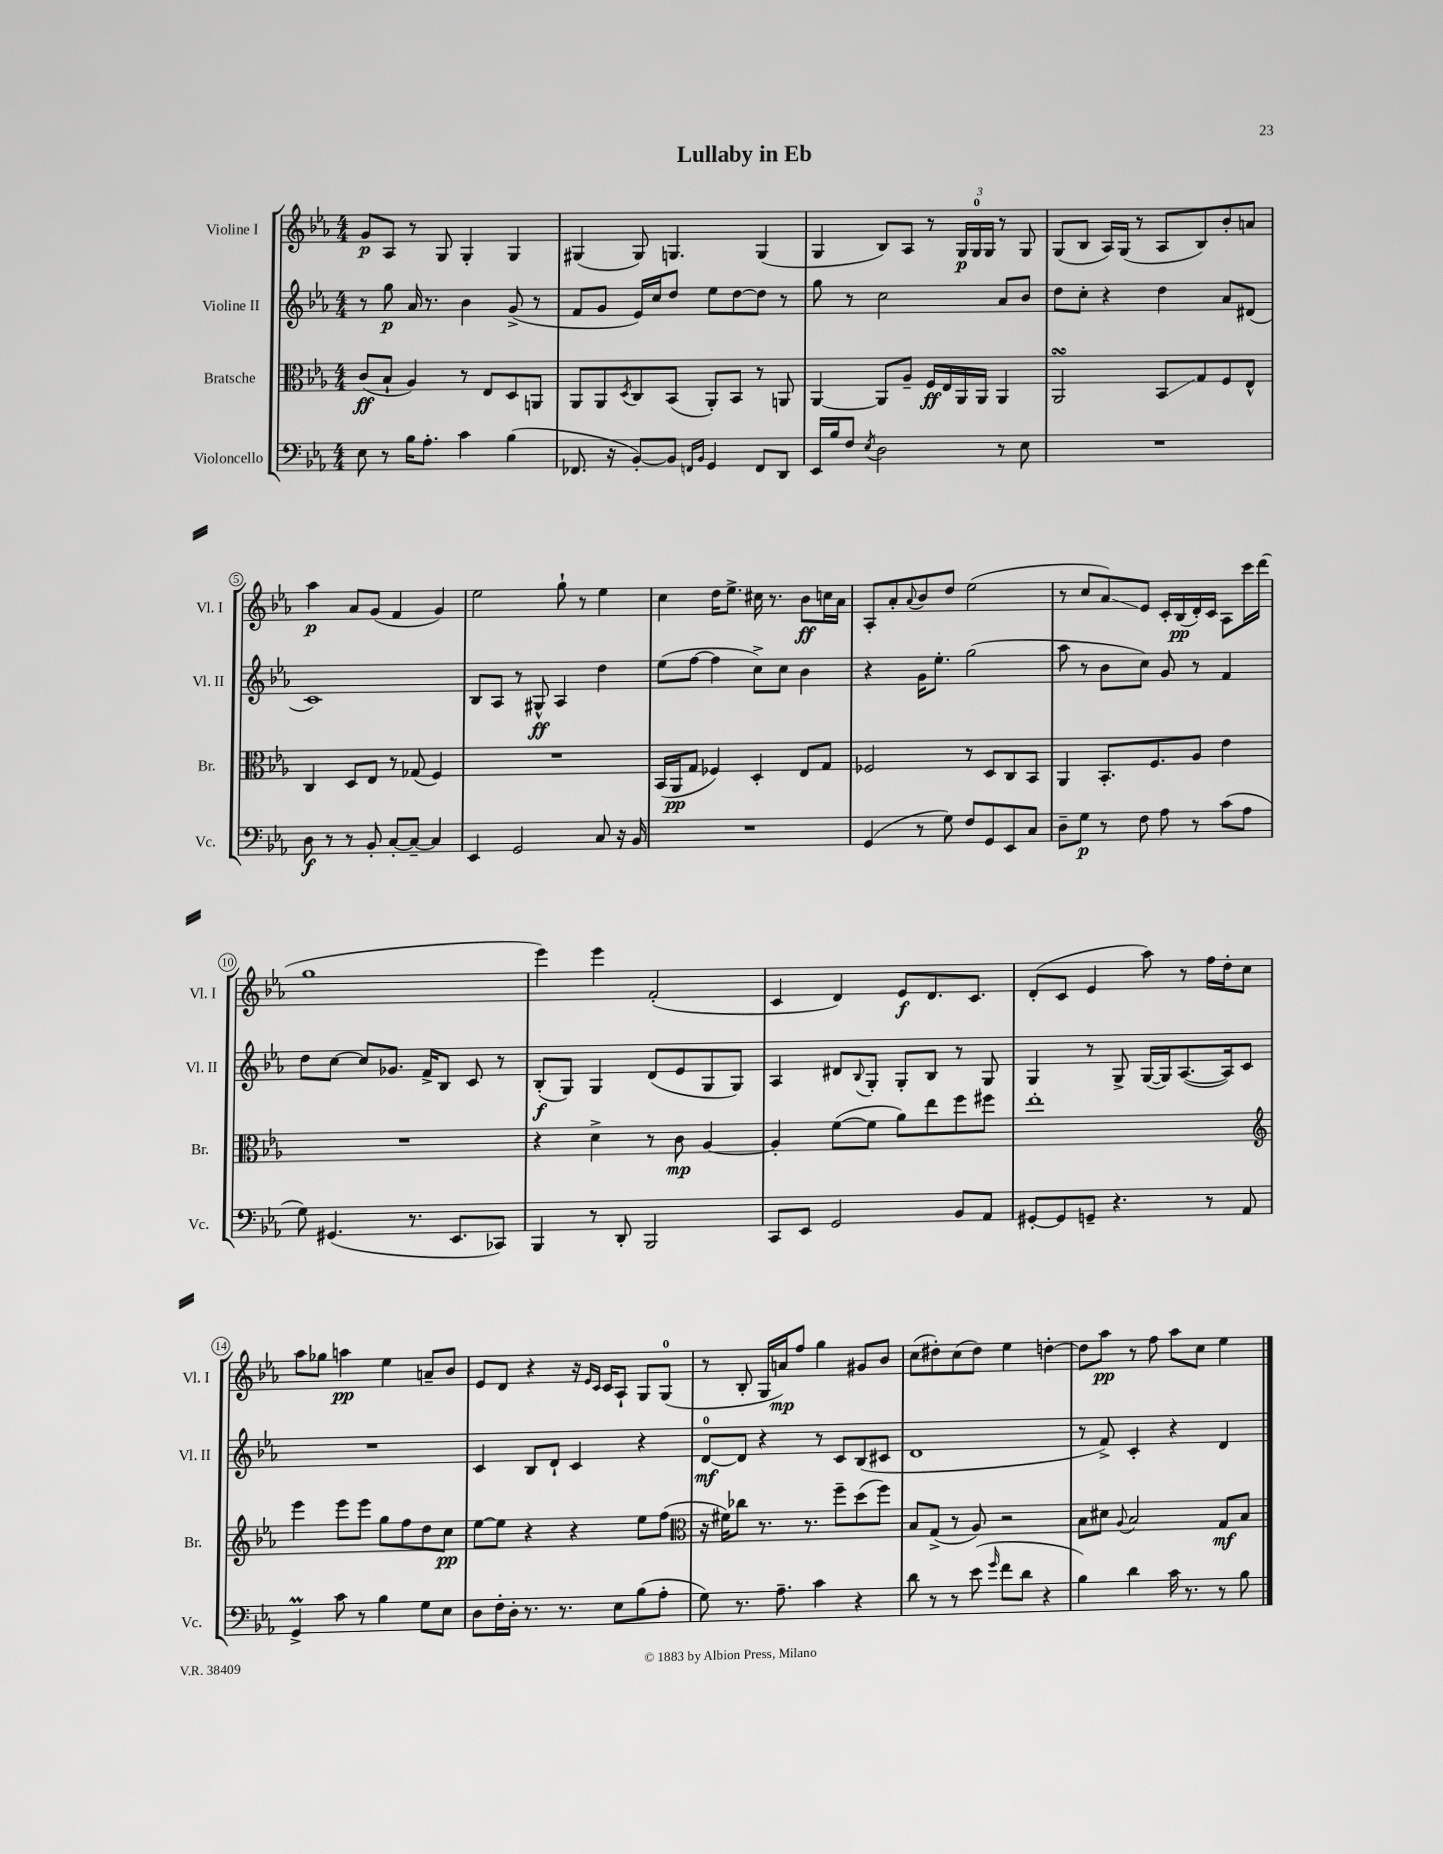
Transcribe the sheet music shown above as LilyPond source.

\header { title = "Lullaby in Eb" }
<<
\new StaffGroup <<
\new Staff = "s0" \with { instrumentName = "Violine I" shortInstrumentName = "Vl. I" } {
    \clef treble \key ees \major \numericTimeSignature \time 4/4
    g'8\p aes8 r8 g8 g4-. g4 |
    gis4( gis8) g4. g4( |
    g4 bes8) aes8 r8 \tuplet 3/2 { g16\p g16-0 g16 } r8 g8 |
    g8( bes8 aes16) g16( r8 aes8 bes8) bes'8-. a'8 |
    aes''4\p aes'8 g'8( f'4 g'4) |
    ees''2 g''8-! r8 ees''4 |
    c''4 d''16 ees''8.-> cis''16 r8. bes'8\ff c''16 aes'16 |
    aes8-. aes'8-. \appoggiatura { aes'8 } bes'8 d''8 ees''2( |
    r8 c''8 aes'8\glissando) ees'8 c'16-. bes16\pp( d'16-.) c'16 aes8 c'''16 d'''16( |
    g''1 |
    ees'''4) ees'''4 f'2-.( |
    c'4 d'4) ees'8\f d'8. c'8. |
    d'8-.( c'8 ees'4 aes''8) r8 f''16 d''16-. c''8 |
    aes''8 ges''8 a''4\pp ees''4 a'8-- bes'8 |
    ees'8 d'8 r4 r16 \grace { ees'16 c'16 } c'16 aes8-! g8 g8-0( |
    r8 bes8-. g16 a'16\mp) f''8 g''4 gis'8 bes'8 |
    c''8( dis''8-.) c''8( dis''8) ees''4 d''4~-. |
    d''8 aes''8\pp r8 f''8 aes''8 c''8 ees''4 \bar "|." |
}
\new Staff = "s1" \with { instrumentName = "Violine II" shortInstrumentName = "Vl. II" } {
    \clef treble \key ees \major \numericTimeSignature \time 4/4
    r8 g''8\p aes'16 r8. bes'4 g'8->( r8 |
    f'8 g'8 ees'16) c''16 d''8 ees''8 d''8~ d''8 r8 |
    g''8 r8 c''2 aes'8 bes'8 |
    d''8 c''8-. r4 d''4 aes'8 dis'8( |
    c'1) |
    bes8 aes8 r8 gis8-^\ff aes4 d''4 |
    ees''8( f''8~ f''4 c''8->) c''8 bes'4 |
    r4 g'16 ees''8.-. g''2( |
    aes''8 r8 bes'8 c''8) g'8 r8 f'4 |
    d''8 c''8~ c''8 ges'8. f'16-> bes8 c'8 r8 |
    bes8-.\f( g8) g4 d'8( ees'8 g8 g8) |
    aes4 dis'8 \appoggiatura { bes8 } g8-. g8-. bes8 r8 g8 |
    g4 r8 g8-> g16~( g16) aes8.~( aes16) c'8 |
    R1 |
    c'4 bes8 d'8-! c'4 r4 |
    d'8-0~\mf d'8 r4 r8 c'8 bes8( cis'8 |
    d'1 |
    r8 f'8->) c'4-. r4 d'4 \bar "|." |
}
\new Staff = "s2" \with { instrumentName = "Bratsche" shortInstrumentName = "Br." } {
    \clef alto \key ees \major \numericTimeSignature \time 4/4
    c'8\ff( bes8-! aes4) r8 ees8 d8 a,8 |
    aes,8 aes,8 \acciaccatura { d8 } c8 bes,8( aes,8-.) bes,8 r8 a,8 |
    aes,4~ aes,8 aes8-- f16\ff ees16 aes,16 aes,16 aes,4 |
    aes,2\turn bes,8\glissando g8 f8 ees8-^ |
    c4 d8 ees8 r8 ges8( f4) |
    R1 |
    bes,16( aes,16\pp g8 fes4) d4-. ees8 g8 |
    fes2 r8 d8 c8 bes,8 |
    aes,4 bes,8.-. f8. aes8 ees'4 |
    R1 |
    r4 d'4-> r8 c'8\mp aes4~ |
    aes4-. f'8~( f'8 aes'8) ees''8 f''8 fis''8 |
    ees''1-. |
    \clef treble ees'''4 ees'''8 ees'''8 g''8 f''8 d''8 c''8\pp |
    ees''8~ ees''8 r4 r4 ees''8 f''8( |
    \clef alto r16 fis'16) ces''8 r8. r8. f''8-- d''8( f''8) |
    bes8 g8->( r8 aes8) r2 |
    bes8 dis'8 \appoggiatura { aes8 } bes2 g8\mf bes8 \bar "|." |
}
\new Staff = "s3" \with { instrumentName = "Violoncello" shortInstrumentName = "Vc." } {
    \clef bass \key ees \major \numericTimeSignature \time 4/4
    ees8 r8 bes16 aes8.-. c'4 bes4( |
    fes,8. r16 bes,8~-.) bes,8 \grace { f,16 bes,16 } g,4 f,8 d,8 |
    ees,16 bes16 f8 \acciaccatura { ees8 } d2 r8 ees8 |
    R1 |
    d8\f r8 r8 bes,8-. c8~-. c8~-- c4 |
    ees,4 g,2 c8 r16 bes,16 |
    R1 |
    g,4( r8 g8) f8 g,8 ees,8 c8 |
    d8-- g8\p r8 f8 aes8 r8 c'8( aes8 |
    g8) gis,4.( r8. ees,8. ces,8) |
    bes,,4 r8 d,8-. bes,,2 |
    c,8 ees,8 g,2 bes,8 aes,8 |
    gis,8~-. gis,8 g,8-- r4. r8 aes,8 |
    g,4->\prall c'8 r8 bes4 g8 ees8 |
    d8 f16-. d16-. r8. r8. ees8 bes8( aes8-. |
    g8) r8. aes8.-- c'4 r4 |
    d'8 r8 r8 ees'8( \grace { g'16 } f'8 d'8 r4 |
    bes4) d'4 c'16 r8. r8 bes8 \bar "|." |
}
>>
>>
\layout { \context { \Score \override BarNumber.stencil = #(make-stencil-circler 0.1 0.3 ly:text-interface::print) } }
